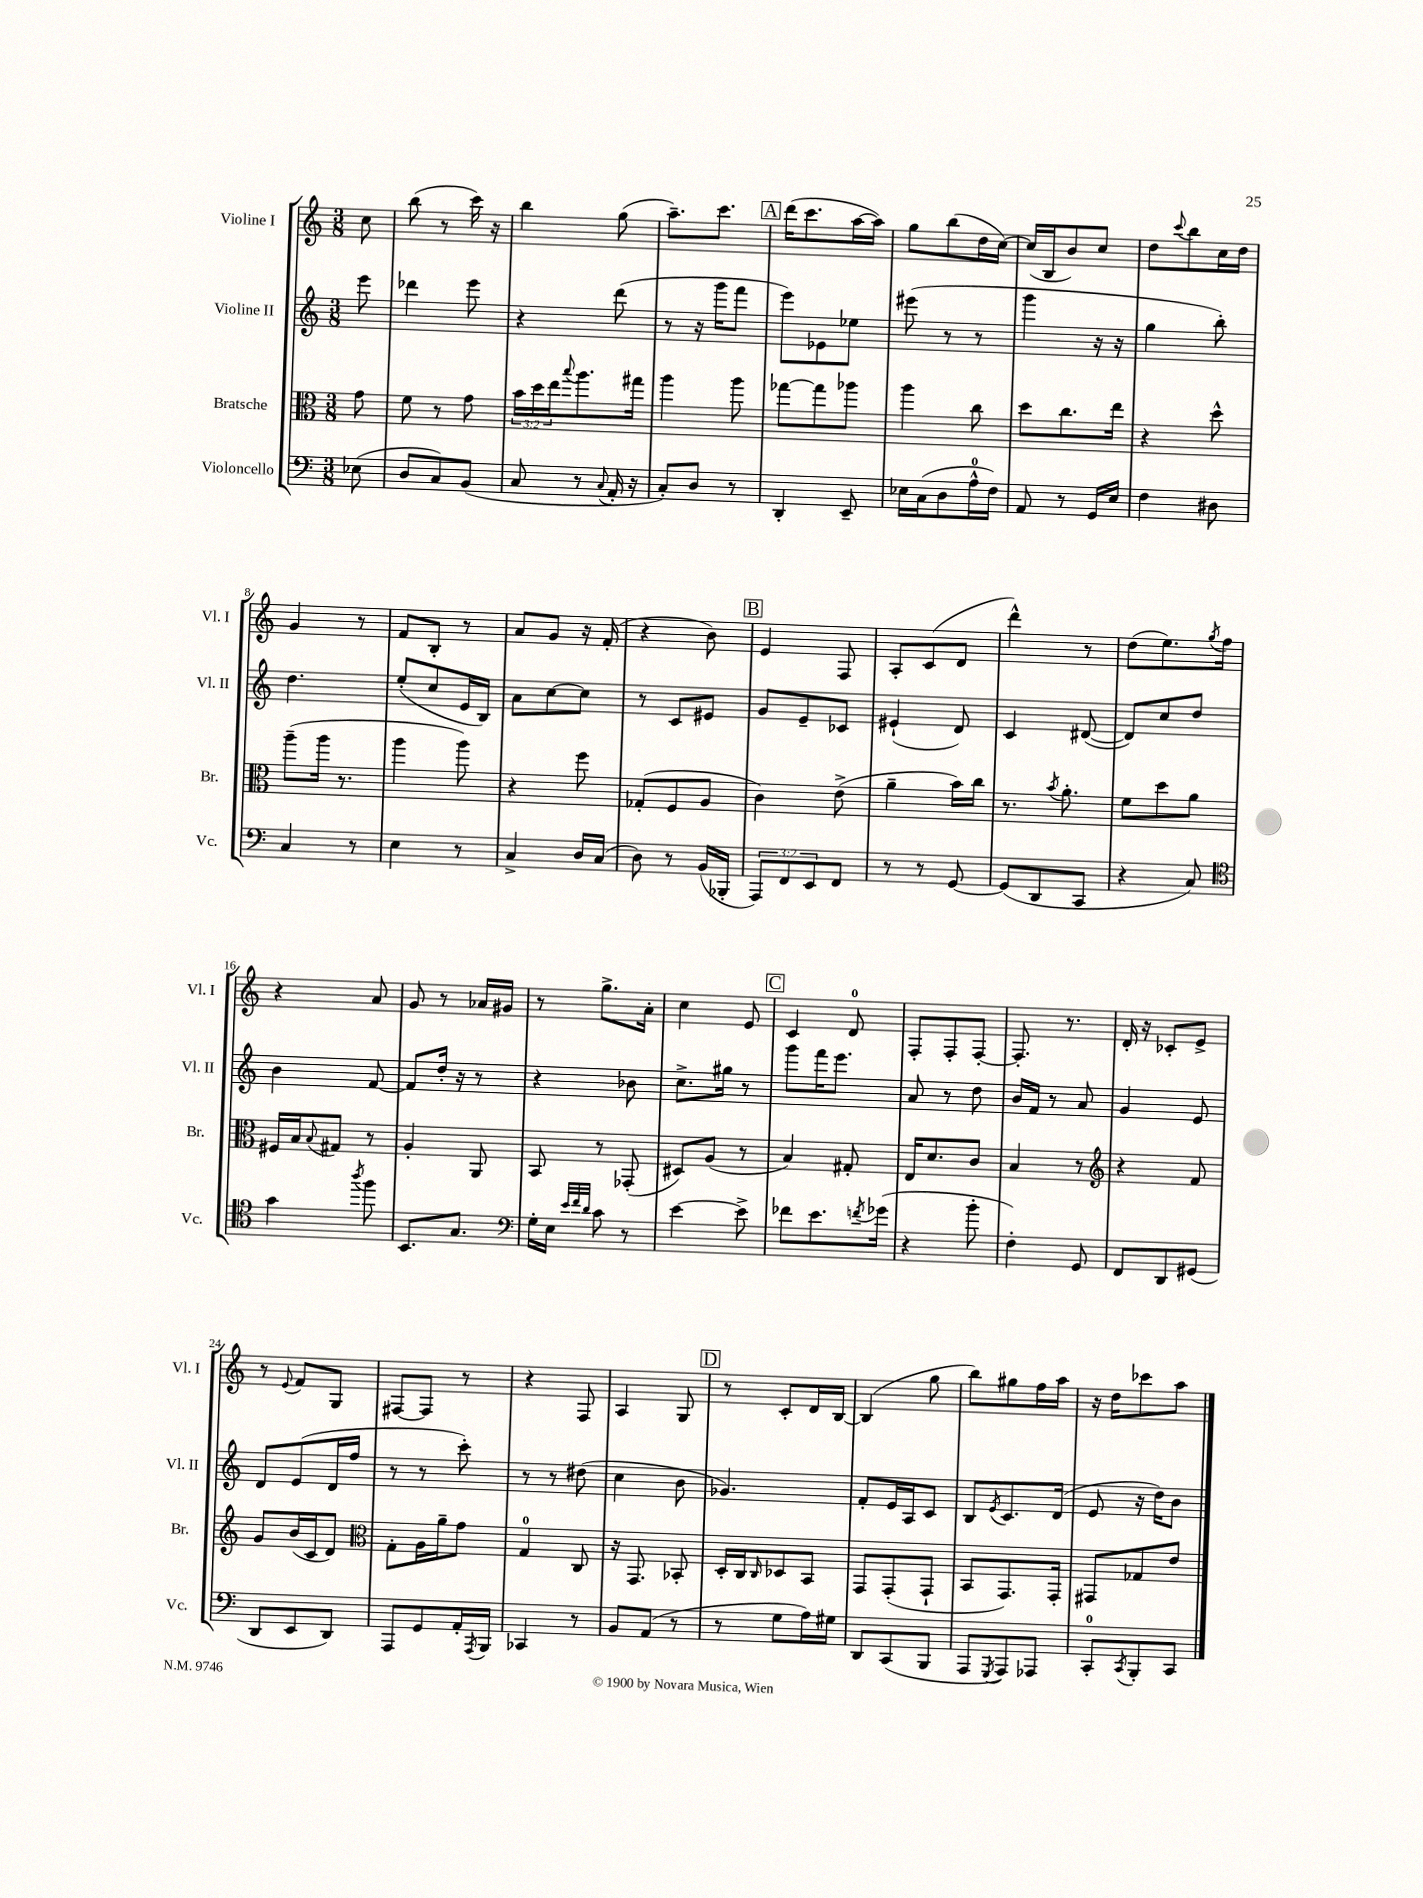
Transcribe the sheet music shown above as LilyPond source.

<<
\new StaffGroup <<
\new Staff = "s0" \with { instrumentName = "Violine I" shortInstrumentName = "Vl. I" } {
    \clef treble \key c \major \numericTimeSignature \time 3/8 \partial 8
    c''8 |
    b''8( r8 c'''16) r16 |
    b''4 g''8( |
    a''8.--) c'''8. |
    \mark \markup { \box "A" } d'''16( c'''8. a''16~ a''16) |
    g''8 b''8( d''16 c''16~) |
    c''16( b16 b'8) c''8 |
    d''8 \appoggiatura { c'''8 } b''8 c''16 d''16 |
    g'4 r8 |
    f'8 b8-. r8 |
    a'8 g'8 r16 f'16-.( |
    r4 b'8) |
    \mark \markup { \box "B" } e'4 f8 |
    a8-. c'8( d'8 |
    d'''4-^) r8 |
    d''8( e''8.) \acciaccatura { g''8 } f''16 |
    r4 a'8 |
    g'8 r8 aes'16 gis'16 |
    r8 g''8.-> a'16-. |
    c''4 e'8 |
    \mark \markup { \box "C" } c'4 d'8-0 |
    f8-. f8-. f8~-. |
    f8.-. r8. |
    d'16-. r16 ces'8-. e'8-> |
    r8 \appoggiatura { e'8 } f'8 g8 |
    fis8~ fis8 r8 |
    r4 f8 |
    a4 g8 |
    \mark \markup { \box "D" } r8 c'8-. d'16 b16~ |
    b4( g''8 |
    b''8) gis''8 f''16 a''16 |
    r16 d''16 ces'''8 a''8 \bar "|." |
}
\new Staff = "s1" \with { instrumentName = "Violine II" shortInstrumentName = "Vl. II" } {
    \clef treble \key c \major \numericTimeSignature \time 3/8 \partial 8
    e'''8 |
    des'''4 e'''8 |
    r4 d'''8( |
    r8 r16 g'''16 f'''8 |
    \mark \markup { \box "A" } e'''8) ees'8 ees''8 |
    eis'''8( r8 r8 |
    g'''4 r16 r16 |
    g''4 b''8-.) |
    d''4. |
    e''8-.( c''8 e'16 b16) |
    a'8 c''8~ c''8 |
    r8 c'8 eis'8 |
    \mark \markup { \box "B" } g'8 e'8-- ces'8 |
    eis'4-!( d'8) |
    c'4 dis'8~( |
    dis'8) c''8 d''8 |
    b'4 f'8~ |
    f'8 d''16-. r16 r8 |
    r4 bes'8 |
    c''8.-> gis''16 r8 |
    \mark \markup { \box "C" } g'''8 f'''16 e'''8. |
    a'8 r8 d''8 |
    b'16 f'16 r8 a'8 |
    g'4 e'8 |
    d'8 e'8( d'16 f''16 |
    r8 r8 c'''8-.) |
    r8 r8 dis''8( |
    c''4 b'8 |
    \mark \markup { \box "D" } ges'4.) |
    f'8-. e'16 a16 c'8 |
    b8 \acciaccatura { e'8 } c'8. d'16( |
    e'8 r16 d''16) b'8 \bar "|." |
}
\new Staff = "s2" \with { instrumentName = "Bratsche" shortInstrumentName = "Br." } {
    \clef alto \key c \major \numericTimeSignature \time 3/8 \override Staff.TupletNumber.text = #tuplet-number::calc-fraction-text \partial 8
    g'8 |
    f'8 r8 g'8 |
    \tuplet 3/2 { b'16 d''16 e''16 } \appoggiatura { b''8 } a''8. gis''16 |
    a''4 a''8 |
    \mark \markup { \box "A" } ges''8~ ges''8 aes''8 |
    a''4 c''8 |
    d''8 c''8. e''16 |
    r4 d''8-^ |
    a''8--( a''16 r8. |
    a''4 a''8) |
    r4 f''8 |
    ges8-.( f8 a8 |
    \mark \markup { \box "B" } c'4) e'8->( |
    a'4-- b'16) c''16 |
    r8. \acciaccatura { b'8 } a'8.-. |
    f'8 d''8 a'8 |
    fis16 b16 \appoggiatura { b8 } gis8 r8 |
    a4-. a,8 |
    b,8 r8 ges,8-.( |
    dis8) a8( r8 |
    \mark \markup { \box "C" } b4) gis8-. |
    e16 d'8. c'8 |
    b4 r8 |
    \clef treble r4 f'8 |
    g'8 b'16( c'16 d'8) |
    \clef alto g8-. a16 a'16-- g'8 |
    g4-0 c8 |
    r16 g,8. bes,8-. |
    \mark \markup { \box "D" } d16-. c16 \grace { c16 } des8 b,8 |
    g,8 g,8-.( g,8-! |
    b,8 g,8.) g,16-. |
    gis,8 ges8 e'8 \bar "|." |
}
\new Staff = "s3" \with { instrumentName = "Violoncello" shortInstrumentName = "Vc." } {
    \clef bass \key c \major \numericTimeSignature \time 3/8 \override Staff.TupletNumber.text = #tuplet-number::calc-fraction-text \partial 8
    ees8( |
    d8 c8) b,8( |
    c8 r8 \appoggiatura { c8 } a,16-. r16 |
    c8-.) d8 r8 |
    \mark \markup { \box "A" } d,4-. e,8-- |
    ees16 c16( d8 a16-0-^ f16) |
    a,8 r8 g,16 e16 |
    f4 dis8 |
    c4 r8 |
    e4 r8 |
    c4-> d16 c16( |
    d8) r8 b,16( bes,,16-. |
    \mark \markup { \box "B" } \tuplet 3/2 { a,,8) f,8 e,8 } f,8 |
    r8 r8 g,8~ |
    g,8( d,8 c,8 |
    r4 c8) |
    \clef tenor g'4 \acciaccatura { a''8 } f''8 |
    b,8. g8. |
    \clef bass g16-. e16 \grace { e'32 f'32 d'32 } c'8 r8 |
    e'4~ e'8-> |
    \mark \markup { \box "C" } fes'8 e'8. \acciaccatura { f'8 } ges'16( |
    r4 b'8-. |
    f4-.) g,8 |
    f,8 d,8 gis,8( |
    d,8 e,8 d,8) |
    a,,8 g,8 a,16-. \acciaccatura { a,,8 } b,,16 |
    ces,4 r8 |
    b,8 a,8( r8 |
    \mark \markup { \box "D" } r8 g8 a16) gis16 |
    d,8 c,8( b,,8 |
    a,,8 \acciaccatura { g,,8 } a,,8) aes,,8 |
    c,8-0-. \acciaccatura { c,8 } b,,8-. c,8 \bar "|." |
}
>>
>>
